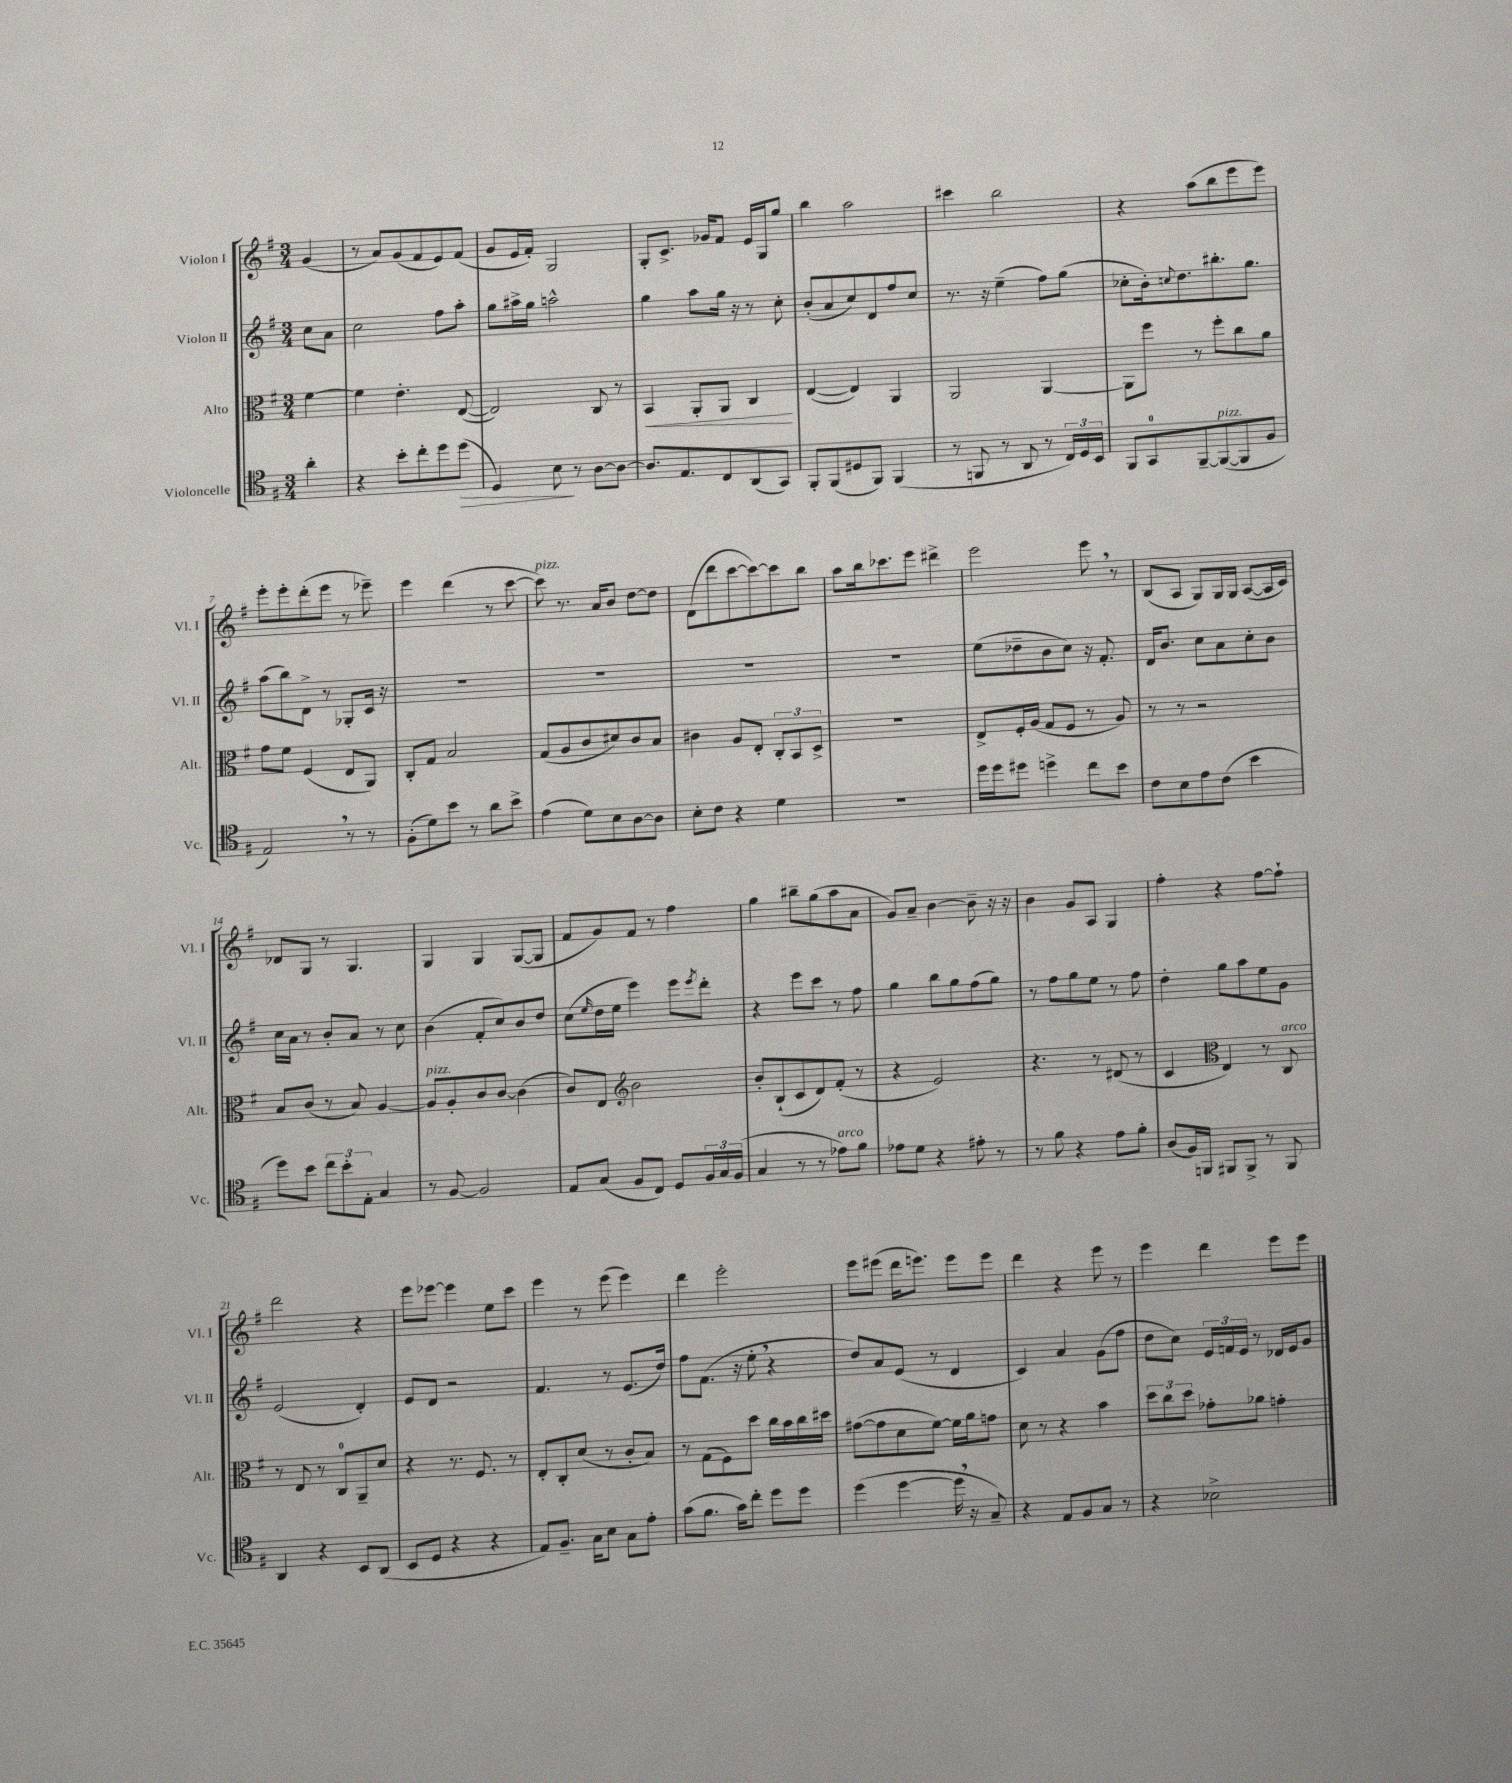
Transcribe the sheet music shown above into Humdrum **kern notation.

**kern	**dynam	**kern	**dynam	**kern	**kern
*part4	*part4	*part3	*part3	*part2	*part1
*staff4	*staff4	*staff3	*staff3	*staff2	*staff1
*I"Violoncelle	*	*I"Alto	*	*I"Violon II	*I"Violon I
*I'Vc.	*	*I'Alt.	*	*I'Vl. II	*I'Vl. I
*clefC4	*	*clefC3	*	*clefG2	*clefG2
*k[f#]	*	*k[f#]	*	*k[f#]	*k[f#]
*M3/4	*	*M3/4	*	*M3/4	*M3/4
=	=	=	=	=	=
4a'\	.	[4f#\	.	8cc\L	(4g/
.	.	.	.	8a\J	.
=1	=1	=1	=1	=1	=1
4r	.	4f#\]	.	2cc\	8r
.	.	.	.	.	8a/L)
8b'\L	.	4.e'\	.	.	(8g/
8cc'\	.	.	.	.	8f#/
8dd\	.	.	.	8ff#\L	8e/)
!	!LO:HP:b	!	!	!	!
(8dd\J	>	([8E/	.	8aa'\J	(8f#/J
=2	=2	=2	=2	=2	=2
4D/)	.	2E/])	.	8gg\L	8g/L
.	.	.	.	16aa#X^\L	16e/L
.	.	.	.	16gg\JJ	16f#'/JJ)
8B\	.	.	.	2aan^^\	2G/
8r	]	.	.	.	.
[8A\L	.	8C/	.	.	.
8A\J_	.	8r	.	.	.
=3	=3	=3	=3	=3	=3
!	!	!	!LO:HP:b	!	!
8.A/L]	.	4BB/	<	4gg\	8G'/L
.	.	.	.	.	8.c^/J
8.E/	.	.	.	.	.
.	.	8AA'/L	.	8aa\L	.
.	.	.	.	.	16g-X/KL
8C/	.	8AA/J	.	16gg\Jk	8f#/J
.	.	.	.	16r	.
(8AA/	.	4C/	.	8r	16e/LL
.	.	.	.	.	16G/J
8GG/J)	.	.	.	8cc'\	8gg/J
.	.	.	[	.	.
=4	=4	=4	=4	=4	=4
8FF#'/L	.	([4E/	.	(8b'/L	4bb\
(8FF#/	.	.	.	8a/	.
8D#X/	.	4E/])	.	8cc/)	2aa\
8FF#/J)	.	.	.	8d/	.
(4FF#/	.	4AA/	.	8ff#/	.
.	.	.	.	8cc/J	.
=5	=5	=5	=5	=5	=5
8r	.	2AA/	.	8.r	4ccc#X\
8FFn/	.	.	.	.	.
.	.	.	.	16r	.
8r	.	.	.	(4ee~\	2bb\
8AA/	.	.	.	.	.
8r	.	[4AA/	.	8ff#\L)	.
24C/LL)	.	.	.	(8gg\J	.
24D/	.	.	.	.	.
24BB/JJ	.	.	.	.	.
=6	=6	=6	=6	=6	=6
8FF#/L	.	8AA\L]	.	8cc-X'\L	4r
8GG/	.	8ff#\J	.	16b'\k)	.
.	.	.	.	8qqccn/	.
.	.	.	.	8.dd\	.
[8FF#~/	.	8r	.	.	(8aa\L
!LO:TX:a:i:t=pizz.	!	!	!	!	!
(8FF#/_	.	8ff#'\L	.	8.bb#X'\	8bb\
8FF#/]	.	8cc\	.	.	8eee\
.	.	.	.	8.gg\J	.
8F#/J	.	8a\J	.	.	8eee\J)
!!LO:LB:g=z
=7	=7	=7	=7	=7	=7
2E,/)	.	8g\L	.	(8aa\L	8eee'\L
.	.	8f#\J	.	8bb\)	8eee'\
.	.	(4F#/	.	8d^\J	(8ddd'\
.	.	.	.	8r	8eee\J
8r	.	8E/L	.	8G-X'/L	8r
8r	.	8AA/J)	.	16c/Jk	8eee-X~\)
.	.	.	.	16r	.
=8	=8	=8	=8	=8	=8
(8F#'\L	.	8C'/L	.	2.r	4eee\
8d\)	.	8G/J	.	.	.
8b\J	.	2B/	.	.	(4ddd\
8r	.	.	.	.	.
8a\L	.	.	.	.	8r
8b^\J	.	.	.	.	[8ccc\
=9	=9	=9	=9	=9	=9
!	!	!	!	!	!LO:TX:a:i:t=pizz.
(4e\	.	(8G/L	.	2.r	8ccc\])
.	.	8A/	.	.	8.r
8d\L)	.	8c/	.	.	.
.	.	.	.	.	16a/KL
8B\	.	8d#X/)	.	.	8b/J
[8A\	.	8c/	.	.	[8dd\L
8A\J]	.	8B/J	.	.	8dd\J]
=10	=10	=10	=10	=10	=10
8B'\L	.	4c#X\	.	2.r	(8d\L
8c\J	.	.	.	.	8ddd\
4r	.	8A/L	.	.	[8ccc\
.	.	8E'/J	.	.	8ccc\_)
4d\	.	12C'/L	.	.	8ccc\]
.	.	12BB/	.	.	.
.	.	.	.	.	8bb\J
.	.	12D^/J	.	.	.
=11	=11	=11	=11	=11	=11
2.r	.	2.r	.	2.r	8aa\L
.	.	.	.	.	16bb\k
.	.	.	.	.	8.ccc-X\
.	.	.	.	.	8eee\J
.	.	.	.	.	4ddd#X^\
=12	=12	=12	=12	=12	=12
16dd\LL	.	8E^/L	.	(8ee\L	2eee\
16dd\J	.	.	.	.	.
8dd#X\J	.	16F#'/L	.	8dd-X~\	.
.	.	(16A/JJ	.	.	.
4ddn^\	.	8G/L	.	8b\	.
.	.	8F#/J	.	8cc\J)	.
8cc\L	.	8r	.	16r	8eee,\
.	.	.	.	8.f#'/	.
8b\J	.	8A/)	.	.	8r
=13	=13	=13	=13	=13	=13
8c\L	.	8r	.	16d/KL	(8B/L
.	.	.	.	8.b/J	.
8B\	.	8r	.	.	8A/J
8e\	.	2r	.	8cc\L	8G/L)
(8c\J	.	.	.	8a\	16G/L
.	.	.	.	.	16G/JJ
4b\	.	.	.	8cc'\	([8A/L
.	.	.	.	8b\J	16A/L]
.	.	.	.	.	16c/JJ)
!!LO:LB:g=z
=14	=14	=14	=14	=14	=14
8dd\L)	.	8B/L	.	16cc\LL	8d-X/L
.	.	.	.	16a\JJ	.
8b\J	.	(8c/J	.	8r	8G/J
12cc\L	.	8r	.	8b'/L	8r
12b'\	.	.	.	.	.
.	.	8B/)	.	8a/J	4.G/
12E'\J	.	.	.	.	.
4G/	.	[4A/	.	8r	.
.	.	.	.	8cc\	.
=15	=15	=15	=15	=15	=15
!	!	!LO:TX:a:i:t=pizz.	!	!	!
8r	.	8A/L]	.	(4b\	4G/
[8F#/	.	8A'/	.	.	.
2F#/]	.	8c/	.	8f#'/L	4G/
.	.	[8c/J	.	8cc/)	.
.	.	(4c\]	.	8b/	([8G/L
.	.	.	.	8dd/J	8G/J]
=16	=16	=16	=16	=16	=16
8E/L	.	8c/L)	.	(8cc\L	8f#/L
.	.	.	.	16qqee/	.
(8G/J	.	8E/J	.	16dd\L	8g/)
.	.	.	.	16ee\JJ	.
*	*	*clefG2	*	*	*
8F#/L	.	2b\	.	4eee\)	8f#/J
8C/J)	.	.	.	.	8r
8D/L	.	.	.	8eee\L	4ff#\
.	.	.	.	8qeee/	.
24F#/L	.	.	.	8ddd'\J	.
24G/	.	.	.	.	.
(24F#/JJ	.	.	.	.	.
=17	=17	=17	=17	=17	=17
4G/	.	8b'/L	.	4r	4gg\
.	.	(8B`/	.	.	.
8r	.	8c/	.	8eee\L	8bb#X~\L
8r	.	8d/)	.	8ccc\J	(8gg\
!LO:TX:a:i:t=arco	!	!	!	!	!
8e-X\L)	.	(8f#'/J	.	8r	8aa\
8f#\J	.	8r	.	8ff#\	8a\J
=18	=18	=18	=18	=18	=18
8e-X\L	.	4r	.	4gg\	8g/L)
8d\J	.	.	.	.	8a~/J
4r	.	2e/)	.	8bb\L	[4b\
.	.	.	.	8gg\	.
8e#X'\	.	.	.	(8ff#\	8b~\]
8r	.	.	.	8gg\J)	16r
.	.	.	.	.	16r
=19	=19	=19	=19	=19	=19
8r	.	4.r	.	8r	4b\
8f#\	.	.	.	8ff#\L	.
4r	.	.	.	8gg\	8g/L
.	.	8r	.	8ee\J	8A/J
8e\L	.	(8d#X/	.	8r	4G/
8f#'\J	.	8r	.	8ff#\	.
=20	=20	=20	=20	=20	=20
(8A/L	.	4c/	.	4dd'\	4ff#'\
16F#/L)	.	.	.	.	.
16FFn/JJ	.	.	.	.	.
*	*	*clefC3	*	*	*
8FF#X/L	.	4E/)	.	8gg\L	4r
8FF#^/J	.	.	.	8aa\	.
8r	.	8r	.	8ee\	[8ff#\L
!	!	!LO:TX:a:i:t=arco	!	!	!
8FF#/	.	8C/	.	8g\J	8ff#`\J]
!!LO:LB:g=z
=21	=21	=21	=21	=21	=21
4AA/	.	8r	.	(2e/	2ddd\
.	.	8E/	.	.	.
4r	.	8r	.	.	.
.	.	8C/L	.	.	.
8BB/L	.	8AA~/	.	4d'/)	4r
(8AA/J	.	8d/J	.	.	.
=22	=22	=22	=22	=22	=22
8BB/L	.	4r	.	8e/L	8eee\L
8D/J	.	.	.	8d/J	[8eee-X\J
4r	.	8.r	.	2r	4eee-\]
.	.	8.F#/	.	.	.
4r	.	.	.	.	8ee\L
.	.	8r	.	.	8ccc\J
=23	=23	=23	=23	=23	=23
8E/L)	.	8E'/L	.	4.f#/	4eee\
8.F#~/J	.	8C'/	.	.	.
.	.	(8d/J	.	.	8r
16G\KL	.	.	.	.	.
8B\J	.	8r	.	8r	(8eee\
8G\L	.	8c'/L	.	(8.e/L	4eee\)
8e'\J	.	8B/J)	.	.	.
.	.	.	.	16dd/Jk)	.
=24	=24	=24	=24	=24	=24
(8g\L	.	8r	.	8ff#\L	4ddd\
8.f#\J	.	(8G\L	.	(8.f#\J	.
.	.	8F#\)	.	.	2eee'\
16g\KL)	.	.	.	16r	.
8cc'\J	.	8dd\J	.	8ee',\	.
8dd\L	.	16cc\LL	.	4r	.
.	.	16b\	.	.	.
8dd\J	.	16cc\	.	.	.
.	.	16dd#X\JJ	.	.	.
=25	=25	=25	=25	=25	=25
(4dd\	.	([8g#X\L	.	8dd/L)	8eee\L
.	.	8g#\]	.	8a/	(8eee#X\J
[4dd\	.	8d\	.	(8e/J	16ddd\KL
.	.	.	.	.	8.eeen\J)
.	.	[8f#\J)	.	8r	.
16dd,\]	.	16f#\LL]	.	4d/	8eee\L
16r	.	16a\J	.	.	.
8G~/)	.	8gn\J	.	.	8eee\J
=26	=26	=26	=26	=26	=26
4r	.	8d\	.	4c/)	4ddd\
.	.	8r	.	.	.
8E/L	.	4r	.	4a/	4r
8F#/	.	.	.	.	.
8G/J	.	4b\	.	(8g\L	8eee\
8r	.	.	.	8ff#\J	8r
=27	=27	=27	=27	=27	=27
4r	.	12dd\L	.	8dd\L	4eee\
.	.	12cc\	.	.	.
.	.	.	.	8cc\J)	.
.	.	12dd\J	.	.	.
2B-X^\	.	8g-X'\L	.	24e/LL	4ddd\
.	.	.	.	24fn/	.
.	.	.	.	24e/JJ	.
.	.	8a-X\J	.	8r	.
.	.	4gn'\	.	16d-X/LL	8eee\L
.	.	.	.	16e/J	.
.	.	.	.	8g/J	8eee\J
==	==	==	==	==	==
*-	*-	*-	*-	*-	*-
